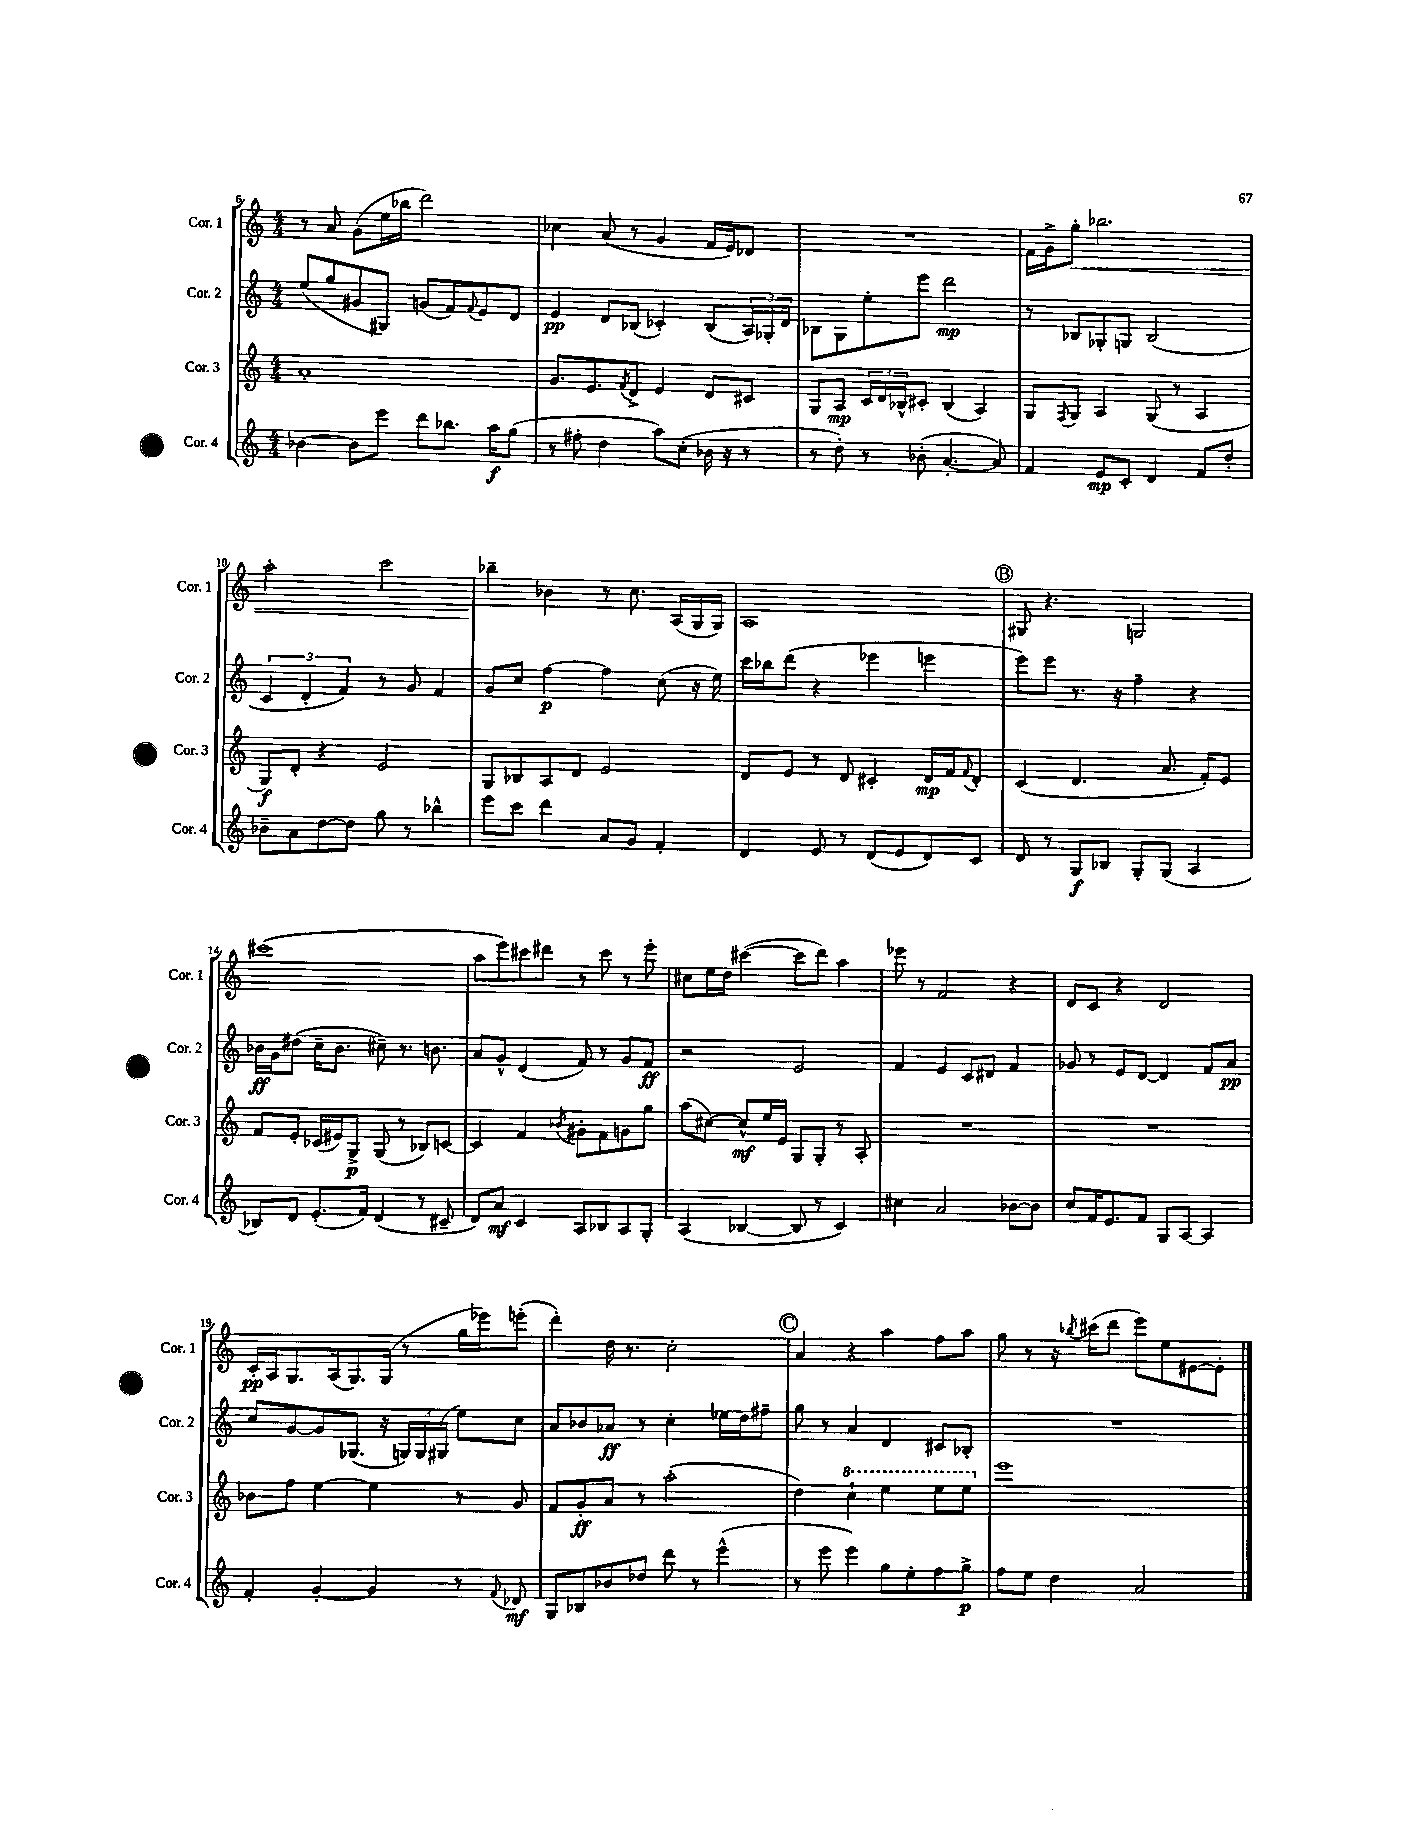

**kern	**kern	**kern	**kern
*staff4	*staff3	*staff2	*staff1
*clefG2	*clefG2	*clefG2	*clefG2
*k[]	*k[]	*k[]	*k[]
*M4/4	*M4/4	*M4/4	*M4/4
[4b-	1a'	(8ee	8r
.	.	8gg	8a
8b-]	.	8g#	(8g
8eee	.	8G#)	16ee
.	.	.	16bb-
8ddd	.	(8g	2ddd)
8.bb-	.	8f)	.
.	.	8qqf	.
.	.	8e	.
16aa	.	.	.
(8gg	.	8d	.
=	=	=	=
8r	8.g	4e	4cc-
8ff#'	.	.	.
.	8.e	.	.
4dd	.	8d	(8a
.	8qf	.	.
.	8d^	(8B-	8r
8aa)	4e	4c-')	4g
(8cc'	.	.	.
16b-	8d	(8B-	16f
16r	.	.	16e)
8r	8c#	24A)	8d-
.	.	24G-'	.
.	.	24d	.
=	=	=	=
8r	8G	8B-	1r
8dd')	8A	8G	.
8r	24c	8ee'	.
.	24d	.	.
.	24B-^^	.	.
(8b-'	8c#'	8eee	.
[4.a'	(4B-	2ddd	.
.	4A)	.	.
8a])	.	.	.
=	=	=	=
4f	8G	8r	16f
.	.	.	16g^
.	8qF	.	.
.	8G	8B-	8gg'
8e	4A	8G-'	2.bb-
8c'	.	8G	.
4d	(8G	(2B-	.
.	8r	.	.
8f	4A	.	.
8dd'	.	.	.
=	=	=	=
8b-~	8G)	6c	2aa'
8a	8d'	.	.
.	.	6d'	.
[8dd	4r	.	.
.	.	6f)	.
8dd]	.	.	.
8gg	2e	8r	2ccc
8r	.	8g	.
4bb-^^	.	4f	.
=	=	=	=
8eee	8G	8g	4bb-~
8ccc	8B-	8cc	.
4ddd	8A	[4ff	4b-
.	8d	.	.
8a	2e	4ff]	8r
8g	.	.	8.cc
4f'	.	(8cc	.
.	.	.	(16A
.	.	16r	16G
.	.	16ee)	16G)
=	=	=	=
4d	8d	16ccc	1A
.	.	16bb-	.
.	8e	(8ddd	.
8e	8r	4r	.
8r	8d	.	.
(8d	4c#'	4eee-	.
8e	.	.	.
8d)	16d	4eee	.
.	16f	.	.
.	8qqf	.	.
8c	8d'	.	.
=	=	=	=
8d	(4c	8eee)	8G#
8r	.	8eee	4.r
8G	4.d	8.r	.
8B-	.	.	.
.	.	16r	.
8G'	.	4ff~	2G
(8G	8.a	.	.
4A	.	4r	.
.	16f')	.	.
.	8e	.	.
=	=	=	=
8B-)	8f	16b-	(1ccc#
.	.	16g	.
8d	8e'	(8dd#	.
(8.e'	(16c-	16cc~	.
.	16e#)	8.b-	.
.	8G^	.	.
16f)	.	.	.
(4d	(8G	8cc#~)	.
.	8r	8.r	.
8r	8B-)	.	.
.	.	8.b	.
8c#~	[8c	.	.
=	=	=	=
8d)	4c]	8a	8aa
8a	.	8g^^	8eee)
4c	4f	(4d	8ccc#
.	.	.	8ddd#
.	8qb-	.	.
8A	8g#'	8f)	8r
8B-	8f	8r	8ccc#
8A	8g	8g	8r
8G'	8gg	8f	8eee'
=	=	=	=
(4A	(8aa	2r	8cc#
.	[8cc#)	.	16ee
.	.	.	16dd
[4B-	8cc#^^]	.	([4ccc#
.	16ee	.	.
.	16e	.	.
8B-]	8G	2e	8ccc#]
8r	8G'	.	8ddd)
4c)	8r	.	4aa
.	8A'	.	.
=	=	=	=
4cc#	1r	4f	8eee-
.	.	.	8r
2a	.	4e	2f
.	.	8c	.
.	.	8d#	.
[8b-	.	4f	4r
8b-]	.	.	.
=	=	=	=
8cc	1r	8g-	8d
16f	.	8r	8c
8.e	.	.	.
.	.	8e	4r
8f	.	[8d	.
8G	.	4d]	2d
[8A	.	.	.
4A]	.	8f	.
.	.	8a	.
=	=	=	=
4f'	8b-	8cc	16c'
.	.	.	16A
.	8ff	[8g	8.G
[4g'	[4ee	8g]	.
.	.	.	(16A
.	.	(8.G-	8.G)
4g]	4ee]	.	.
.	.	16r	(16G
.	.	24G)	8r
.	.	24G	.
.	.	(24G#	.
8r	8r	8ee)	16gg
.	.	.	16eee-)
8qqf	.	.	.
8d-	8g	8cc	(8eee'
=	=	=	=
8G	8f	8a	4ddd')
8B-	8g'	8b-	.
8b-	8a	8a-	16dd
.	.	.	8.r
8dd-	8r	8r	.
8ddd	(2aa'	4cc'	2cc'
8r	.	.	.
(4eee^^	.	16ee-	.
.	.	16dd	.
.	.	8ff#~	.
=	=	=	=
8r	4dd)	8gg	4a
8eee	.	8r	.
4eee)	4ccc`	4a	4r
8gg	4eee	4d	4aa
8ee'	.	.	.
8ff	8eee	8c#	8ff
8gg^	8eee	8B-'	8aa
=	=	=	=
8ff	1eee	1r	8gg
8ee	.	.	8r
4dd	.	.	16r
.	.	.	8qbb-
.	.	.	(16ccc#
.	.	.	8ddd
2a	.	.	8eee)
.	.	.	8ee
.	.	.	[8e#
.	.	.	8e#']
==	==	==	==
*-	*-	*-	*-
